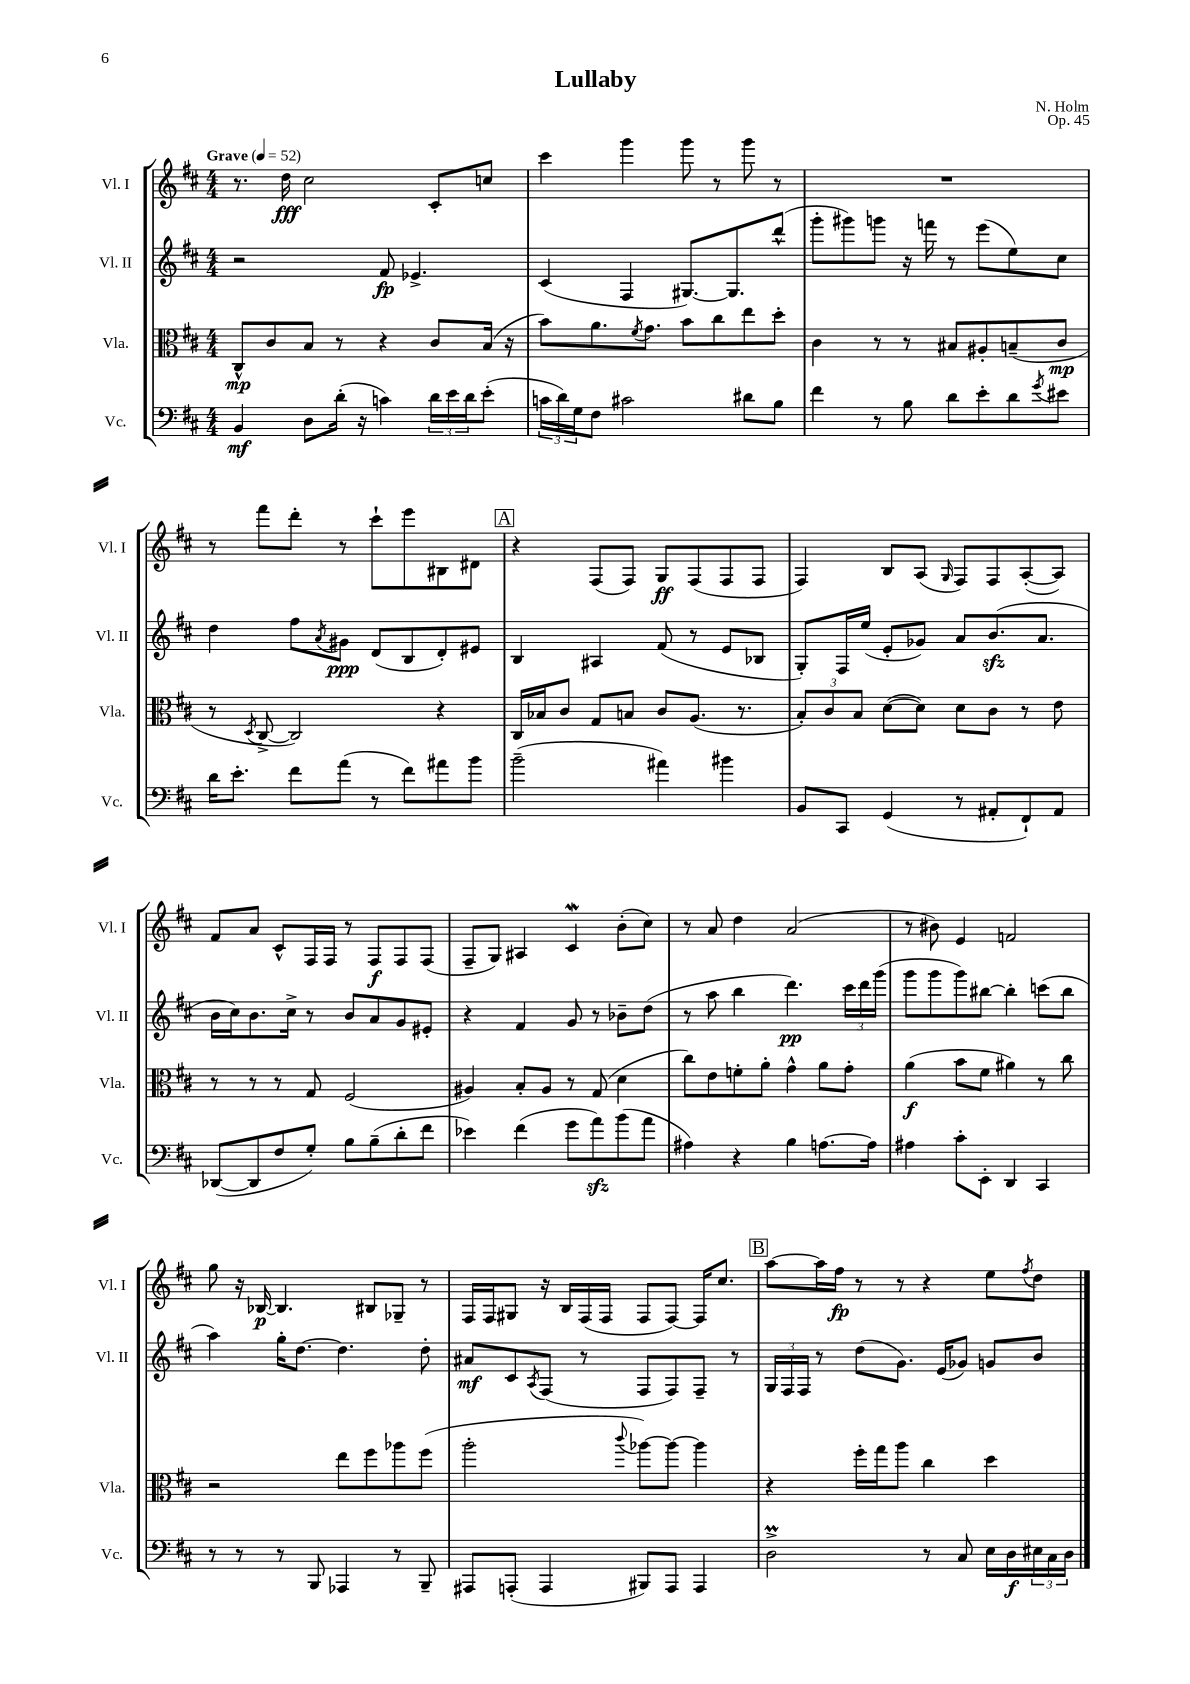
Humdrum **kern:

**kern	**dynam	**kern	**dynam	**kern	**dynam	**kern	**dynam
*part4	*part4	*part3	*part3	*part2	*part2	*part1	*part1
*staff4	*staff4	*staff3	*staff3	*staff2	*staff2	*staff1	*staff1
*I"Vc.	*	*I"Vla.	*	*I"Vl. II	*	*I"Vl. I	*
*I'Vc.	*	*I'Vla.	*	*I'Vl. II	*	*I'Vl. I	*
*clefF4	*	*clefC3	*	*clefG2	*	*clefG2	*
*k[f#c#]	*	*k[f#c#]	*	*k[f#c#]	*	*k[f#c#]	*
*M4/4	*	*M4/4	*	*M4/4	*	*M4/4	*
*MM52	*	*MM52	*	*MM52	*	*MM52	*
=1	=1	=1	=1	=1	=1	=1	=1
!	!	!	!	!	!	!LO:TX:a:B:t=Grave	!
4BB/	mf	8C#^^/L	mp	2r	.	8.r	.
.	.	8c#/	.	.	.	.	.
.	.	.	.	.	.	16dd\	fff
8D\L	.	8B/J	.	.	.	2cc#\	.
(16d'\Jk	.	8r	.	.	.	.	.
16r	.	.	.	.	.	.	.
4cn\)	.	4r	.	8f#/	fp	.	.
.	.	.	.	4.e-X^/	.	.	.
24d\LL	.	8c#/L	.	.	.	8c#'/L	.
24e\	.	.	.	.	.	.	.
24d\J	.	.	.	.	.	.	.
(8e'\J	.	(16B/Jk	.	.	.	8ccn/J	.
.	.	16r	.	.	.	.	.
=2	=2	=2	=2	=2	=2	=2	=2
24cn\LL	.	8b\L)	.	(4c#/	.	4ccc#\	.
24d\)	.	.	.	.	.	.	.
24G\J	.	.	.	.	.	.	.
8F#\J	.	8.a\	.	.	.	.	.
2c#X\	.	.	.	4F#/	.	4ggg\	.
.	.	8qf#/	.	.	.	.	.
.	.	8.g\J	.	.	.	.	.
.	.	8b\L	.	[8.G#X/L)	.	8ggg\	.
.	.	8cc#\	.	.	.	8r	.
.	.	.	.	8.G#/]	.	.	.
8d#X\L	.	8ee\	.	.	.	8ggg\	.
8B\J	.	8dd'\J	.	(8ddd^^/J	.	8r	.
=3	=3	=3	=3	=3	=3	=3	=3
4f#\	.	4c#\	.	8ggg'\L	.	1r	.
.	.	.	.	8ggg#X\)	.	.	.
8r	.	8r	.	8gggn\J	.	.	.
8B\	.	8r	.	16r	.	.	.
.	.	.	.	16fffn\	.	.	.
8d\L	.	8B#X/L	.	8r	.	.	.
8e'\	.	8A#X'/	.	(8eee\L	.	.	.
8d\	.	(8Bn~/	.	8ee\)	.	.	.
8qg/	.	.	.	.	.	.	.
8e#X\J	.	8c#/J	mp	8cc#\J	.	.	.
!!LO:LB:g=z
=4	=4	=4	=4	=4	=4	=4	=4
16d\KL	.	8r	.	4dd\	.	8r	.
8.e'\J	.	.	.	.	.	.	.
.	.	8qD/	.	.	.	.	.
.	.	[8C#^/	.	.	.	8fff#\L	.
8f#\L	.	2C#/])	.	8ff#\L	.	8ddd'\J	.
.	.	.	.	8qa/	.	.	.
(8a\J	.	.	.	8g#X\J	ppp	8r	.
8r	.	.	.	(8d/L	.	8ccc#`\L	.
8f#\L)	.	.	.	8B/	.	8eee\	.
8a#X\	.	4r	.	8d'/)	.	8B#X\	.
8b\J	.	.	.	8e#X/J	.	8d#X\J	.
!!LO:REH:place=s1:t=A
=5	=5	=5	=5	=5	=5	=5	=5
(2b~\	.	16C#/LL	.	4B/	.	4r	.
.	.	16B-X/J	.	.	.	.	.
.	.	8c#/J	.	.	.	.	.
.	.	8G/L	.	4A#X/	.	(8F#/L	.
.	.	8Bn/J	.	.	.	8F#/J)	.
4a#X\)	.	8c#/L	.	(8f#/	.	8G/L	ff
.	.	(8.A/J	.	8r	.	(8F#/	.
4b#X\	.	.	.	8e/L	.	8F#/	.
.	.	8.r	.	.	.	.	.
.	.	.	.	8B-X/J	.	8F#/J	.
=6	=6	=6	=6	=6	=6	=6	=6
8BB/L	.	12B'/L)	.	8G'/L)	.	4F#/)	.
.	.	12c#/	.	.	.	.	.
8CC#/J	.	.	.	16F#/L	.	.	.
.	.	12B/J	.	.	.	.	.
.	.	.	.	(16ee/JJ	.	.	.
(4GG/	.	([8d\L	.	8e'/L	.	8B/L	.
.	.	8d\J])	.	8g-X/J)	.	(8A/J	.
.	.	.	.	.	.	16qqG/	.
8r	.	8d\L	.	8a/L	.	8F#/L)	.
8AA#X'/L	.	8c#\J	.	(8.bzz/	.	8F#/	.
8FF#`/)	.	8r	.	.	.	([8A'/	.
.	.	.	.	8.a/J	.	.	.
8AA#/J	.	8e\	.	.	.	8A/J])	.
!!LO:LB:g=z
=7	=7	=7	=7	=7	=7	=7	=7
([8DD-X/L	.	8r	.	16b\LL	.	8f#/L	.
.	.	.	.	16cc#\J)	.	.	.
8DD-/]	.	8r	.	8.b\	.	8a/J	.
8F#/	.	8r	.	.	.	8c#^^/L	.
.	.	.	.	16cc#^\Jk	.	.	.
8G'/J)	.	8G/	.	8r	.	16F#/L	.
.	.	.	.	.	.	16F#/JJ	.
8B\L	.	(2F#/	.	8b/L	.	8r	.
(8B~\	.	.	.	8a/	.	8F#/L	f
8d'\	.	.	.	8g/	.	8F#/	.
8f#\J	.	.	.	8e#X'/J	.	(8F#/J	.
=8	=8	=8	=8	=8	=8	=8	=8
4e-X\)	.	4A#X/)	.	4r	.	8F#~/L	.
.	.	.	.	.	.	8G/J)	.
(4f#\	.	8B'/L	.	4f#/	.	4A#X/	.
.	.	8A#/J	.	.	.	.	.
8g\L	.	8r	.	8g/	.	4c#W/	.
8azz\)	.	(8G/	.	8r	.	.	.
(8b\	.	4d\	.	8b-X~\L	.	(8b'\L	.
8a\J	.	.	.	(8dd\J	.	8cc#\J)	.
=9	=9	=9	=9	=9	=9	=9	=9
4A#X\)	.	8cc#\L)	.	8r	.	8r	.
.	.	8e\	.	8aa\	.	8a/	.
4r	.	8fn'\	.	4bb\	.	4dd\	.
.	.	8a'\J	.	.	.	.	.
4B\	.	4g^^\	.	4.ddd\)	pp	(2a/	.
[8.An\L	.	8a\L	.	.	.	.	.
.	.	8g'\J	.	24ccc#\LL	.	.	.
.	.	.	.	24ddd\	.	.	.
16A\Jk]	.	.	.	.	.	.	.
.	.	.	.	(24ggg\JJ	.	.	.
=10	=10	=10	=10	=10	=10	=10	=10
4A#X\	.	(4a\	f	8ggg\L	.	8r	.
.	.	.	.	8ggg\	.	8b#X\)	.
8c#'\L	.	8b\L	.	8ggg\)	.	4e/	.
8EE'\J	.	8f#\J	.	[8bb#X\J	.	.	.
4DD/	.	4a#X\)	.	4bb#'\]	.	2fn/	.
4CC#/	.	8r	.	(8cccn\L	.	.	.
.	.	8cc#\	.	8bb#\J	.	.	.
!!LO:LB:g=z
=11	=11	=11	=11	=11	=11	=11	=11
8r	.	2r	.	4aa\)	.	8gg\	.
8r	.	.	.	.	.	16r	.
.	.	.	.	.	.	[16B-X/	p
8r	.	.	.	16gg'\KL	.	4.B-/]	.
.	.	.	.	[8.dd\J	.	.	.
8BBB/	.	.	.	.	.	.	.
4AAA-X/	.	8ee\L	.	4.dd\]	.	.	.
.	.	8ff#\	.	.	.	8B#X/L	.
8r	.	8aa-X\	.	.	.	8G-X~/J	.
8BBB~/	.	(8ff#\J	.	8dd'\	.	8r	.
=12	=12	=12	=12	=12	=12	=12	=12
8AAA#X/L	.	2aa'\	.	8a#X/L	mf	16F#/LL	.
.	.	.	.	.	.	16F#/J	.
(8AAAn'/J	.	.	.	8c#/	.	8G#X/J	.
.	.	.	.	8qA/	.	.	.
4AAA/	.	.	.	(8F#/J	.	16r	.
.	.	.	.	.	.	16B/LL	.
.	.	.	.	8r	.	(16F#/	.
.	.	.	.	.	.	16F#/JJ	.
.	.	8qqccc#/	.	.	.	.	.
8BBB#X/L)	.	[8aa-X\L)	.	8F#/L	.	8F#/L	.
8AAA/J	.	8aa-\J_	.	8F#/)	.	[8F#/J)	.
4AAA/	.	4aa-\]	.	8F#~/J	.	16F#/KL]	.
.	.	.	.	.	.	8.cc#/J	.
.	.	.	.	8r	.	.	.
!!LO:REH:place=s1:t=B
=13	=13	=13	=13	=13	=13	=13	=13
2DM^\	.	4r	.	24G/LL	.	[8aa\L	.
.	.	.	.	24F#/	.	.	.
.	.	.	.	24F#/JJ	.	.	.
.	.	.	.	8r	.	16aa\L]	.
.	.	.	.	.	.	16ff#\JJ	fp
.	.	16ff#'\LL	.	(8dd\L	.	8r	.
.	.	16gg\J	.	.	.	.	.
.	.	8aa\J	.	8.g\J)	.	8r	.
8r	.	4cc#\	.	.	.	4r	.
.	.	.	.	(16e/KL	.	.	.
8C#/	.	.	.	8g-X/J)	.	.	.
16E\LL	.	4dd\	.	8gn/L	.	8ee\L	.
16D\	f	.	.	.	.	.	.
.	.	.	.	.	.	8qff#/	.
24E#X\	.	.	.	8b/J	.	8dd\J	.
24C#\	.	.	.	.	.	.	.
24D\JJ	.	.	.	.	.	.	.
==	==	==	==	==	==	==	==
*-	*-	*-	*-	*-	*-	*-	*-
